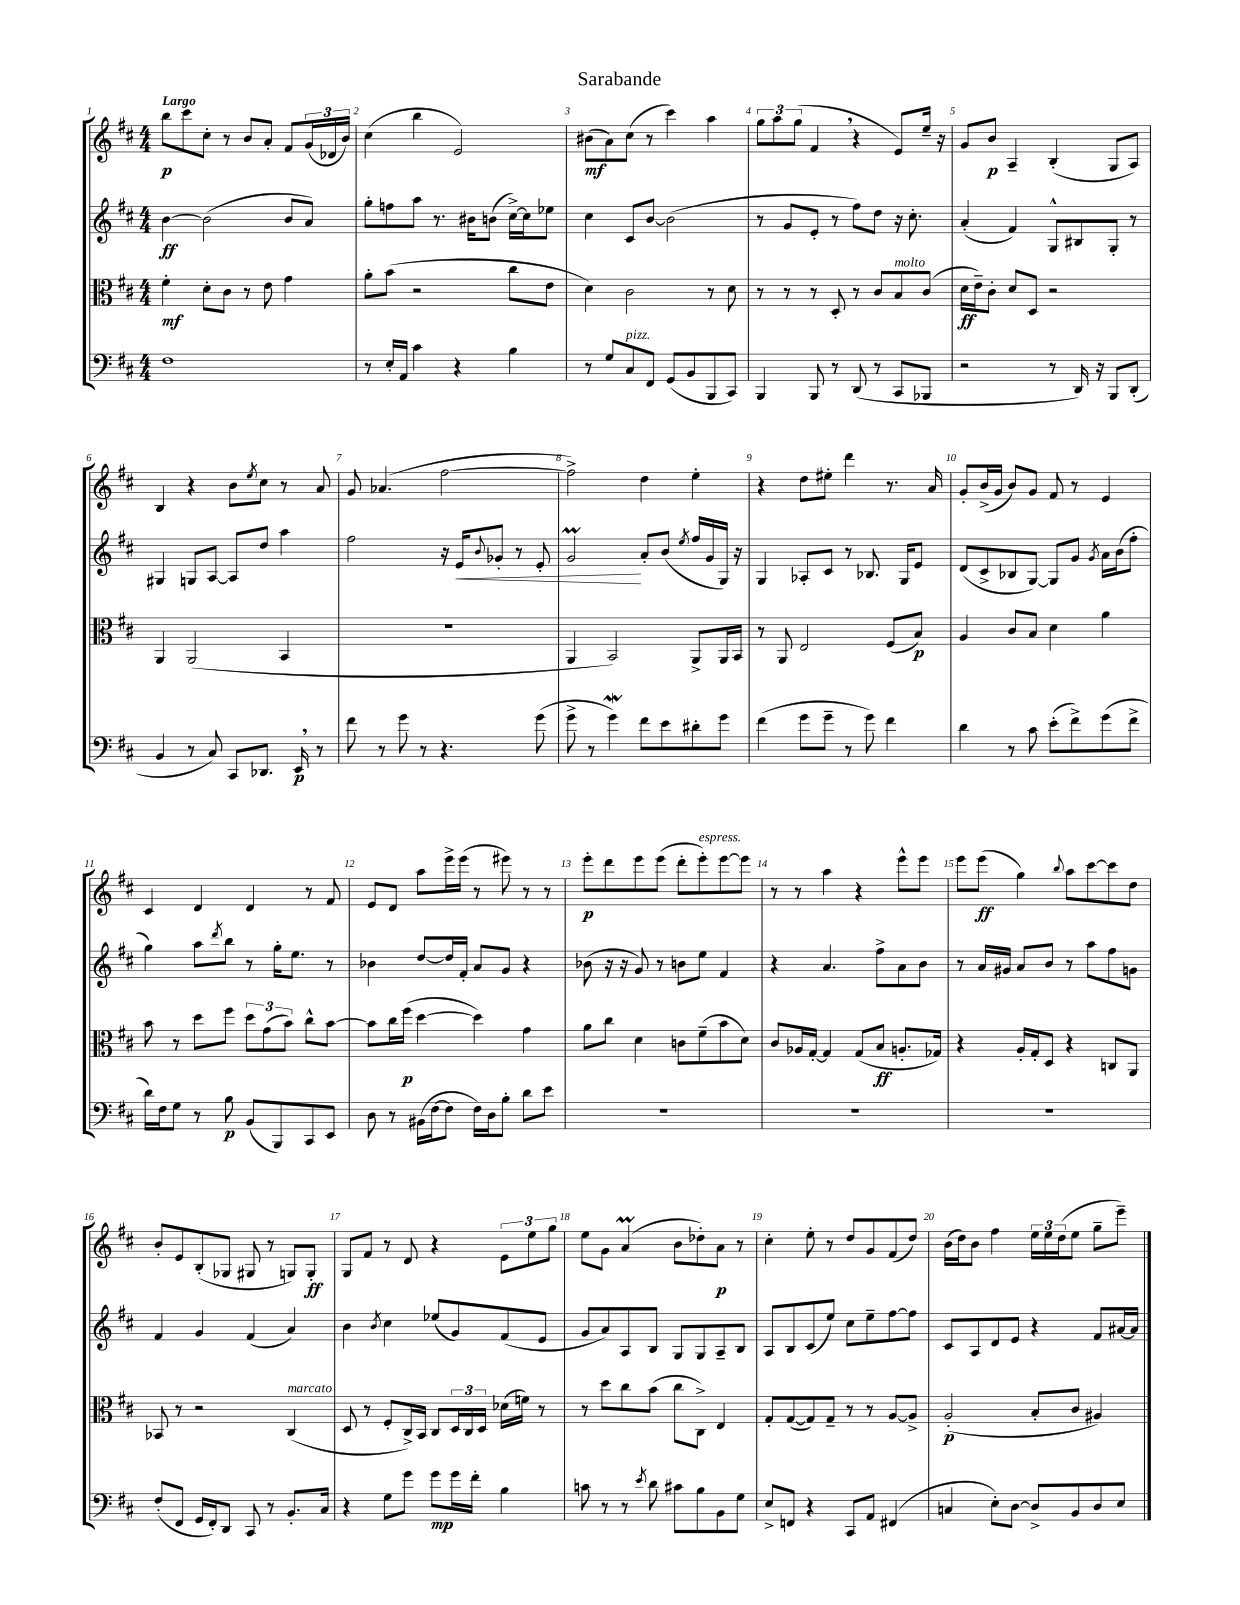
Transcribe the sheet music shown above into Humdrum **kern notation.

**kern	**kern	**kern	**kern
*staff4	*staff3	*staff2	*staff1
*clefF4	*clefC3	*clefG2	*clefG2
*k[f#c#]	*k[f#c#]	*k[f#c#]	*k[f#c#]
*M4/4	*M4/4	*M4/4	*M4/4
1F#	4f#'	[4b	8bb
.	.	.	8ccc#
.	8d'	(2b]	8cc#'
.	8c#	.	8r
.	8r	.	8b
.	8e	.	8a'
.	4g	8b	8f#
.	.	8a)	(24g
.	.	.	24d-
.	.	.	24b)
=	=	=	=
8r	8a'	8gg'	(4cc#
16E'	(8b	8ff	.
16AA	.	.	.
4c#	2r	8aa	4bb
.	.	8.r	.
4r	.	.	2e)
.	.	16b#	.
.	.	(8b	.
4B	8cc#	[16cc#^)	.
.	.	16cc#]	.
.	8e	8ee-	.
=	=	=	=
8r	4d)	4cc#	(8b#
8G	.	.	8a)
8C#	2c#	8c#	(8cc#
8FF#	.	[8b	8r
(8GG	.	(2b]	4ccc#)
8BB	.	.	.
8BBB	8r	.	4aa
8CC#)	8d	.	.
=	=	=	=
4BBB	8r	8r	12gg
.	.	.	12aa
.	8r	8g	.
.	.	.	(12gg
8BBB	8r	8e'	4f#
8r	8D'	8r	.
(8DD	8r	8ff#)	4r
8r	8c#	8dd	.
8CC#	8B	16r	8e)
.	.	8.cc#'	.
8BBB-	(8c#	.	16ee~
.	.	.	16r
=	=	=	=
2r	16d	(4a'	8g
.	16e~)	.	.
.	8c#'	.	8b
.	8d	4f#)	4A~
.	8D	.	.
8r	2r	8G^^	(4B'
16DD)	.	8B#	.
16r	.	.	.
8BBB	.	8G'	8G
(8DD'	.	8r	8A)
=	=	=	=
4BB	4AA	4G#	4B
8r	(2AA	8G	4r
8C#)	.	[8A	.
8CC#	.	8A]	8b
.	.	.	8qee
8.DD-	.	8dd	8cc#
.	4BB	4aa	8r
16EE	.	.	.
8r	.	.	8a
=	=	=	=
8f#	1r	2ff#	8g
8r	.	.	(4.a-
8g	.	.	.
8r	.	.	.
4.r	.	16r	[2ff#
.	.	16e	.
.	.	8qqb	.
.	.	8g-'	.
.	.	8r	.
(8g	.	8e'	.
=	=	=	=
8g^	4AA	2g	2ff#^])
8r	.	.	.
4g)	2BB)	.	.
8f#	.	8a'	4dd
8e	.	(8b	.
.	.	8qee	.
8d#'	8AA^	16ff#	4ee'
.	.	16g	.
8g	16AA	16G)	.
.	16BB	16r	.
=	=	=	=
(4f#	8r	4G	4r
.	8AA	.	.
8g	2E	8A-'	8dd
8g~	.	8c#	8ee#'
8r	.	8r	4ddd
8g)	.	8.B-	.
4f#	(8F#	.	8.r
.	.	16G	.
.	8B)	8e	.
.	.	.	16a
=	=	=	=
4d	4A	(8d	8g'
.	.	8c#^	(16b^
.	.	.	16g
8r	8c#	8B-	8b)
8c#	8B	[8G)	8g
(8e'	4d	8G]	8f#
8f#^)	.	8g	8r
.	.	8qg	.
(8g	4a	16a	4e
.	.	(16b	.
8f#^	.	8ff#'	.
=	=	=	=
16d)	8b	4gg)	4c#
16F#	.	.	.
8G	8r	.	.
8r	8dd	8aa	4d
.	.	8qddd	.
8B	8ff#	8bb	.
(8BB	12dd	8r	4d
.	(12g	.	.
8BBB)	.	16gg'	.
.	12b)	.	.
.	.	8.ee	.
8CC#	8cc#^^	.	8r
8EE	[8b	8r	8f#
=	=	=	=
8D	8b]	4b-	8e
8r	16cc#	.	8d
.	(16ff#	.	.
(16BB#	[4dd	[8dd	8aa
[16F#	.	.	.
8F#]	.	16dd]	16eee^
.	.	16f#'	(16eee
16F#)	4dd])	8a	8r
16D	.	.	.
8B'	.	8g	8eee#)
8d	4g	4r	8r
8e	.	.	8r
=	=	=	=
1r	8a	(8b-	8eee'
.	8cc#	16r	8ddd
.	.	16r	.
.	4d	8g)	8eee
.	.	8r	(8eee
.	8c	8b	8ddd'
.	(8f#~	8ee	8eee')
.	8b	4f#	[8eee
.	8d)	.	8eee]
=	=	=	=
1r	8c#	4r	8r
.	16A-	.	8r
.	[16G'	.	.
.	4G]	4.a	4aa
.	(8G	.	4r
.	8B	8ff#^	.
.	8.A'	8a	8eee^^
.	.	8b	8eee
.	16G-)	.	.
=	=	=	=
1r	4r	8r	8eee
.	.	16a	(8eee
.	.	16g#	.
.	16A'	8a	4gg)
.	16G'	.	.
.	8D	8b	.
.	.	.	8qqbb
.	4r	8r	8aa
.	.	8aa	[8ccc#
.	8C	8ff#	8ccc#]
.	8AA	8g	8dd
=	=	=	=
(8F#'	8BB-	4f#	8b'
8FF#	8r	.	8e
16GG	2r	4g	(8B'
16FF#')	.	.	.
8DD	.	.	8G-
8CC#	.	(4f#	8G#
8r	.	.	8r
8.BB'	(4C#	4a)	8G)
.	.	.	8G'
16C#	.	.	.
=	=	=	=
4r	8D	4b	8G
.	8r	.	8f#
.	.	8qb	.
8G	8F#'	4cc#	8r
8g	16C#^)	.	8d
.	16BB	.	.
8g	8C#	(8ee-	4r
16g	24D	8g)	.
.	24C#	.	.
16f#'	.	.	.
.	24D	.	.
4B	(16d-	(8f#	12e
.	16f)	.	.
.	.	.	12ee
.	8r	8e	.
.	.	.	12gg
=	=	=	=
8c	8r	8g	8ee
8r	8dd	8a)	8g
8r	8cc#	8A	(4a
8qe	.	.	.
8d	(8b	8B	.
8c#	8cc#	8G	8b
8B	8C#^)	8G	8dd-')
8BB	4E	8A~	8a
8G	.	8B	8r
=	=	=	=
8E^	8G'	8A	4cc#'
8FF	([8G	8B	.
4r	8G])	(8c#	8ee'
.	8G~	8ee)	8r
8CC#	8r	8cc#	8dd
8AA	8r	8ee~	8g
(4FF#	[8A	[8ff#	(8f#
.	8A^]	8ff#]	8dd)
=	=	=	=
4C	(2A'	8c#	(16b
.	.	.	16dd)
.	.	8A	8b
8E')	.	8d	4ff#
[8D	.	8e	.
8D^]	8B'	4r	24ee
.	.	.	24ee
.	.	.	(24dd
8BB	8c#	.	8ee
8D	4A#)	8f#	8gg~
8E	.	[16a#	8eee~)
.	.	16a#]	.
==	==	==	==
*-	*-	*-	*-
